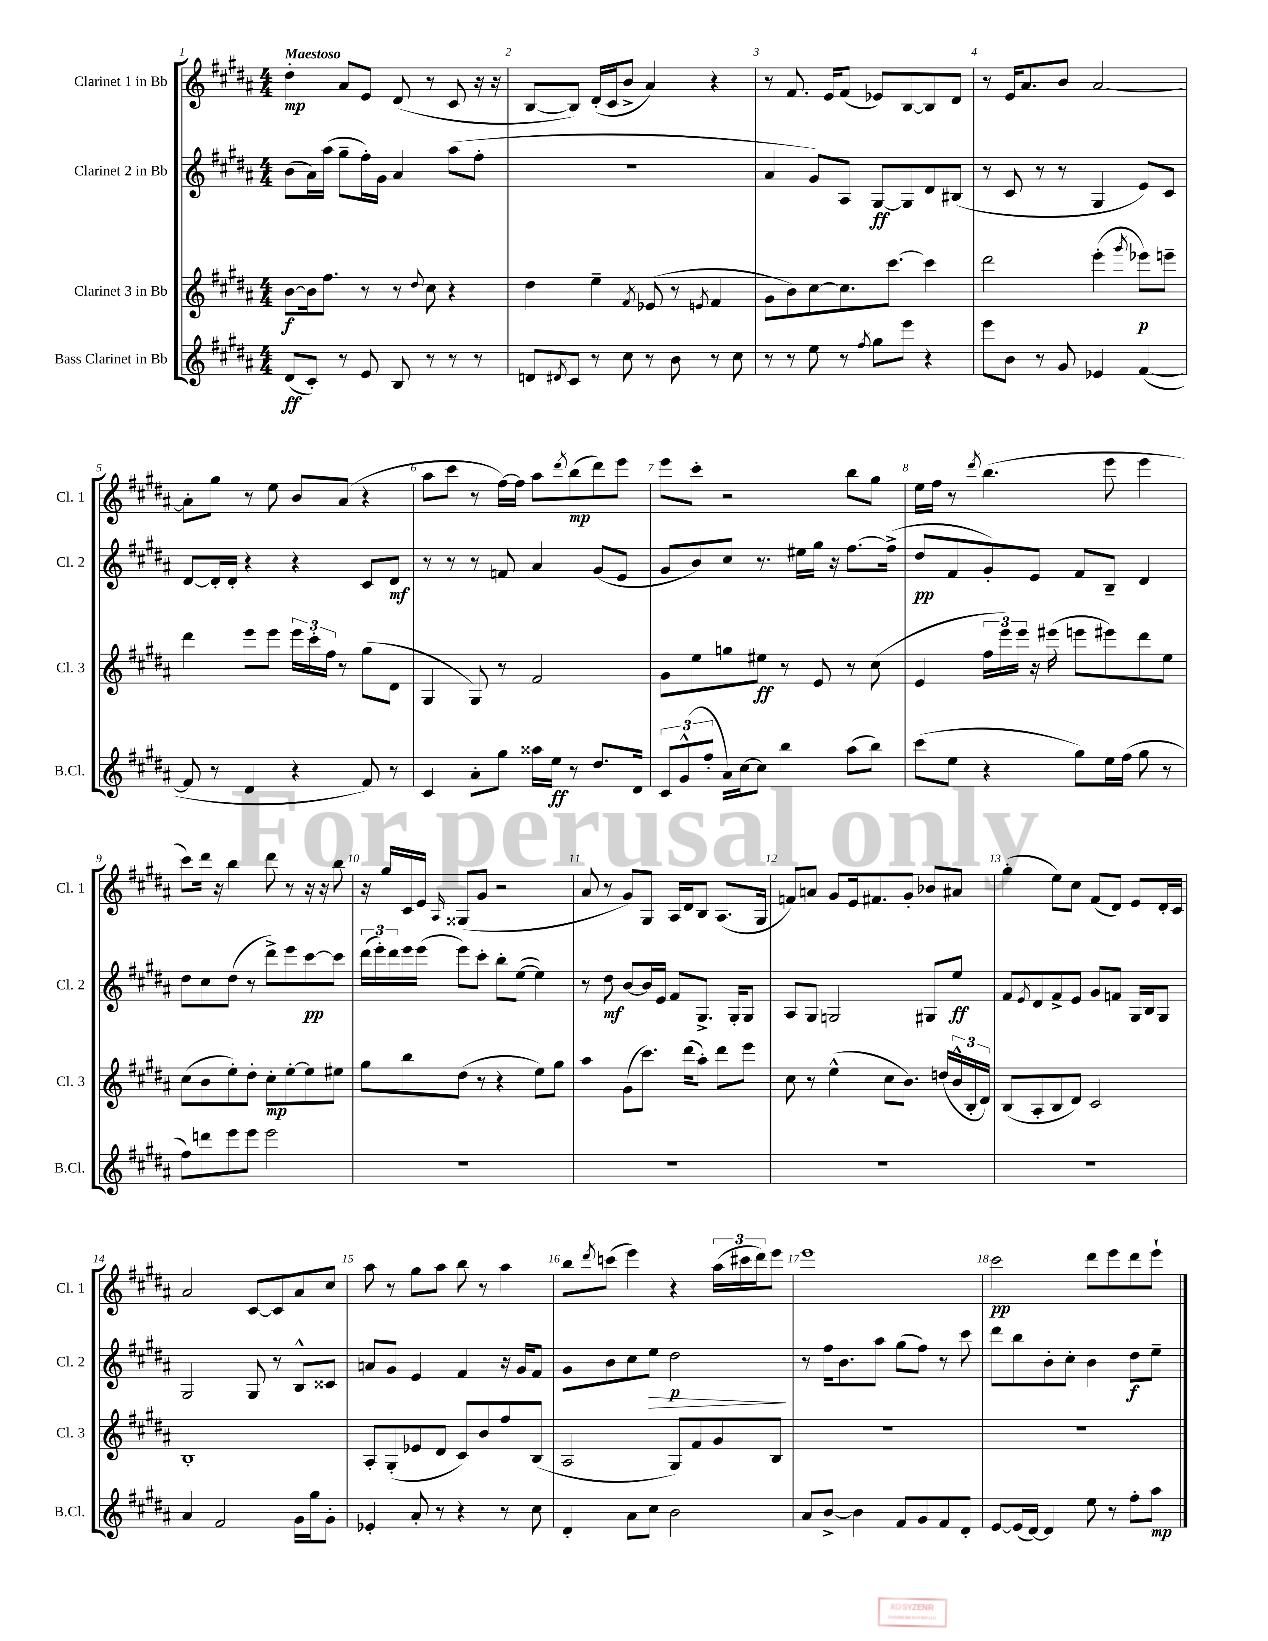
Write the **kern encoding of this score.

**kern	**kern	**kern	**kern
*staff4	*staff3	*staff2	*staff1
*clefG2	*clefG2	*clefG2	*clefG2
*k[f#c#g#d#a#]	*k[f#c#g#d#a#]	*k[f#c#g#d#a#]	*k[f#c#g#d#a#]
*M4/4	*M4/4	*M4/4	*M4/4
(8d#	[8b	(8b	4dd#'
8c#')	16b]	16a#)	.
.	8.ff#	(16aa#	.
8r	.	8gg#~	8a#
8e	8r	16ff#')	8e
.	.	16g#	.
8B	8r	4a#	(8d#
.	8qqdd#	.	.
8r	8cc#	.	8r
8r	4r	(8aa#	8c#
8r	.	8ff#'	16r
.	.	.	16r
=	=	=	=
8d	4dd#	1r	[8B
8qd#	.	.	.
8c#	.	.	8B])
8r	4ee~	.	(16d#'
.	.	.	16c#
8cc#	.	.	8b^
.	8qf#	.	.
8r	(8e-	.	4a#)
8b	8r	.	.
.	8qe	.	.
8r	4f#	.	4r
8cc#	.	.	.
=	=	=	=
8r	8g#	4a#	8r
8r	8b)	.	8.f#
8ee	[8cc#	8g#)	.
.	.	.	16e
8r	8.cc#]	8A#	(8f#
8qff#	.	.	.
8gg#	.	[8G#	8e-)
.	[8.ccc#	.	.
8eee	.	8G#]	[8B
4r	4ccc#]	8d#	8B]
.	.	(8B#	8d#
=	=	=	=
8eee	2ddd#	8r	8r
8b	.	8c#	16e
.	.	.	8.a#
8r	.	8r	.
8g#	.	8r	8b
4e-	(4eee'	4G#	[2a#
.	8qggg#	.	.
([4f#	8eee-)	8e)	.
.	8eee~	8c#	.
=	=	=	=
8f#]	4ddd#	[8d#	8a#']
8r	.	16d#']	8gg#
.	.	16d#'	.
4d#	8eee	4r	8r
.	8eee	.	8ee
4r	24eee	4r	8b
.	24ccc#'	.	.
.	24ff#	.	.
.	8r	.	(8a#
8f#)	(8gg#	8c#	4r
8r	8d#	8d#	.
=	=	=	=
4c#	4G#	8r	8aa#
.	.	8r	8ccc#
8a#'	8G#)	8r	8r
8gg#	8r	8f	[16ff#)
.	.	.	16ff#]
16aa##	2f#	4a#	8aa#
16ee	.	.	.
.	.	.	8qddd#
8r	.	.	(8bb
8.dd#	.	(8g#	8ddd#)
.	.	8e	8eee
16d#	.	.	.
=	=	=	=
12c#	8g#	8g#	8eee
(12g#^^	.	.	.
.	8ee	8b)	8ccc#'
12ff#'	.	.	.
16a#)	8gg	8cc#	2r
[16cc#	.	.	.
8cc#]	8ee#	8.r	.
4bb	8r	.	.
.	.	16ee#	.
.	8e	16gg#	.
.	.	16r	.
(8aa#	8r	[8.ff#	8bb
8bb)	(8cc#	.	8gg#
.	.	(16ff#^]	.
=	=	=	=
(8ccc#	4e	8dd#	16ee
.	.	.	16ff#
8ee	.	8f#	8r
.	.	.	8qddd#
4r	24ff#	8g#')	(4.bb
.	24eee)	.	.
.	24eee	.	.
.	16r	8e	.
.	(16eee#	.	.
8gg#)	8eee	8f#	.
16ee	8eee#)	8B~	8eee
(16ff#	.	.	.
8gg#	8ddd#	4d#	4eee
8r	8ee	.	.
=	=	=	=
8ff#)	(8cc#	8dd#	8ccc#)
8ddd	8b	8cc#	16ddd#
.	.	.	16r
8eee	8ee')	(8dd#	4bb
8eee	8dd#'	8r	.
2eee	8cc#'	8ddd#^)	8ddd#
.	[8ee'	8eee	8r
.	8ee]	[8ccc#	16r
.	.	.	16r
.	8ee#	8ccc#]	8bb
=	=	=	=
1r	8gg#	(24ddd#	16r
.	.	24eee')	.
.	.	.	16gg#
.	.	24ddd#	.
.	8bb	16eee	16c#
.	.	(16eee	16e
.	.	.	16qqA#
.	(8dd#	8eee)	(8G##
.	8r	8ccc#'	8g#
.	4r	8bb'	2r
.	.	([8ee	.
.	8ee)	4ee])	.
.	8gg#	.	.
=	=	=	=
1r	4aa#	8r	8a#
.	.	8dd#	8r
.	(8g#	[8b	8g#)
.	8.ccc#)	16b]	8G#
.	.	16e	.
.	.	8f#	16A#
.	(16ddd#	.	16d#
.	8aa#')	8.G#^	8B
.	8ddd#	.	(8.A#
.	.	16G#'	.
.	8eee	8G#	.
.	.	.	16G#
=	=	=	=
1r	8cc#	8A#	8f)
.	8r	8G#	8a
.	(4ee^^	2G	8g#
.	.	.	16e
.	.	.	8.f#
.	8cc#	.	.
.	8.b)	.	8g#'
.	.	8G#	8b-
.	(16dd	.	.
.	24b^^	8ee	8a#
.	24B'	.	.
.	24d#)	.	.
=	=	=	=
1r	(8B	8f#	(4gg#'
.	.	8qe	.
.	8A#'	8d#	.
.	8B	8f#^	8ee)
.	8d#)	8e	8cc#
.	2c#	8g#	(8f#
.	.	8f	8d#)
.	.	16G#	8e
.	.	16B	.
.	.	8G#	16d#'
.	.	.	16c#
=	=	=	=
4a#	1B'	2G#	2a#
2f#	.	.	.
.	.	8G#	[8c#
.	.	8r	8c#]
16g#	.	8B^^	8a#
16gg#	.	.	.
8g#'	.	8c##	8cc#
=	=	=	=
4e-'	8A#'	8a	8aa#
.	(8G#'	8g#	8r
8a#'	8e-	4e	8gg#
8r	8d#	.	8aa#
4r	8c#)	4f#	8bb
.	8b	.	8r
8r	8ff#	16r	4aa#
.	.	16g#	.
8cc#	(8B	8f#	.
=	=	=	=
4d#'	2A#	8g#	8bb
.	.	.	8qddd#
.	.	8b	(8ccc
8a#	.	8cc#	4eee)
8cc#	.	8ee	.
2b	8G#)	2dd#	4r
.	8f#	.	.
.	8g#	.	(24aa#
.	.	.	24ccc#
.	.	.	24ddd#)
.	8B	.	8eee
=	=	=	=
8a#	1r	8r	1eee
[8b^	.	16ff#	.
.	.	8.b	.
4b]	.	.	.
.	.	8aa#	.
8f#	.	(8gg#	.
8g#	.	8ff#)	.
8f#	.	8r	.
8d#'	.	8ccc#	.
=	=	=	=
[8e	1r	8ddd#	2ccc#
(16e]	.	8bb	.
[16d#)	.	.	.
4d#]	.	8b'	.
.	.	8cc#'	.
8ee	.	4b	8ddd#
8r	.	.	8eee
8ff#'	.	8dd#	8ddd#
8aa#	.	8ee~	8eee`
==	==	==	==
*-	*-	*-	*-
